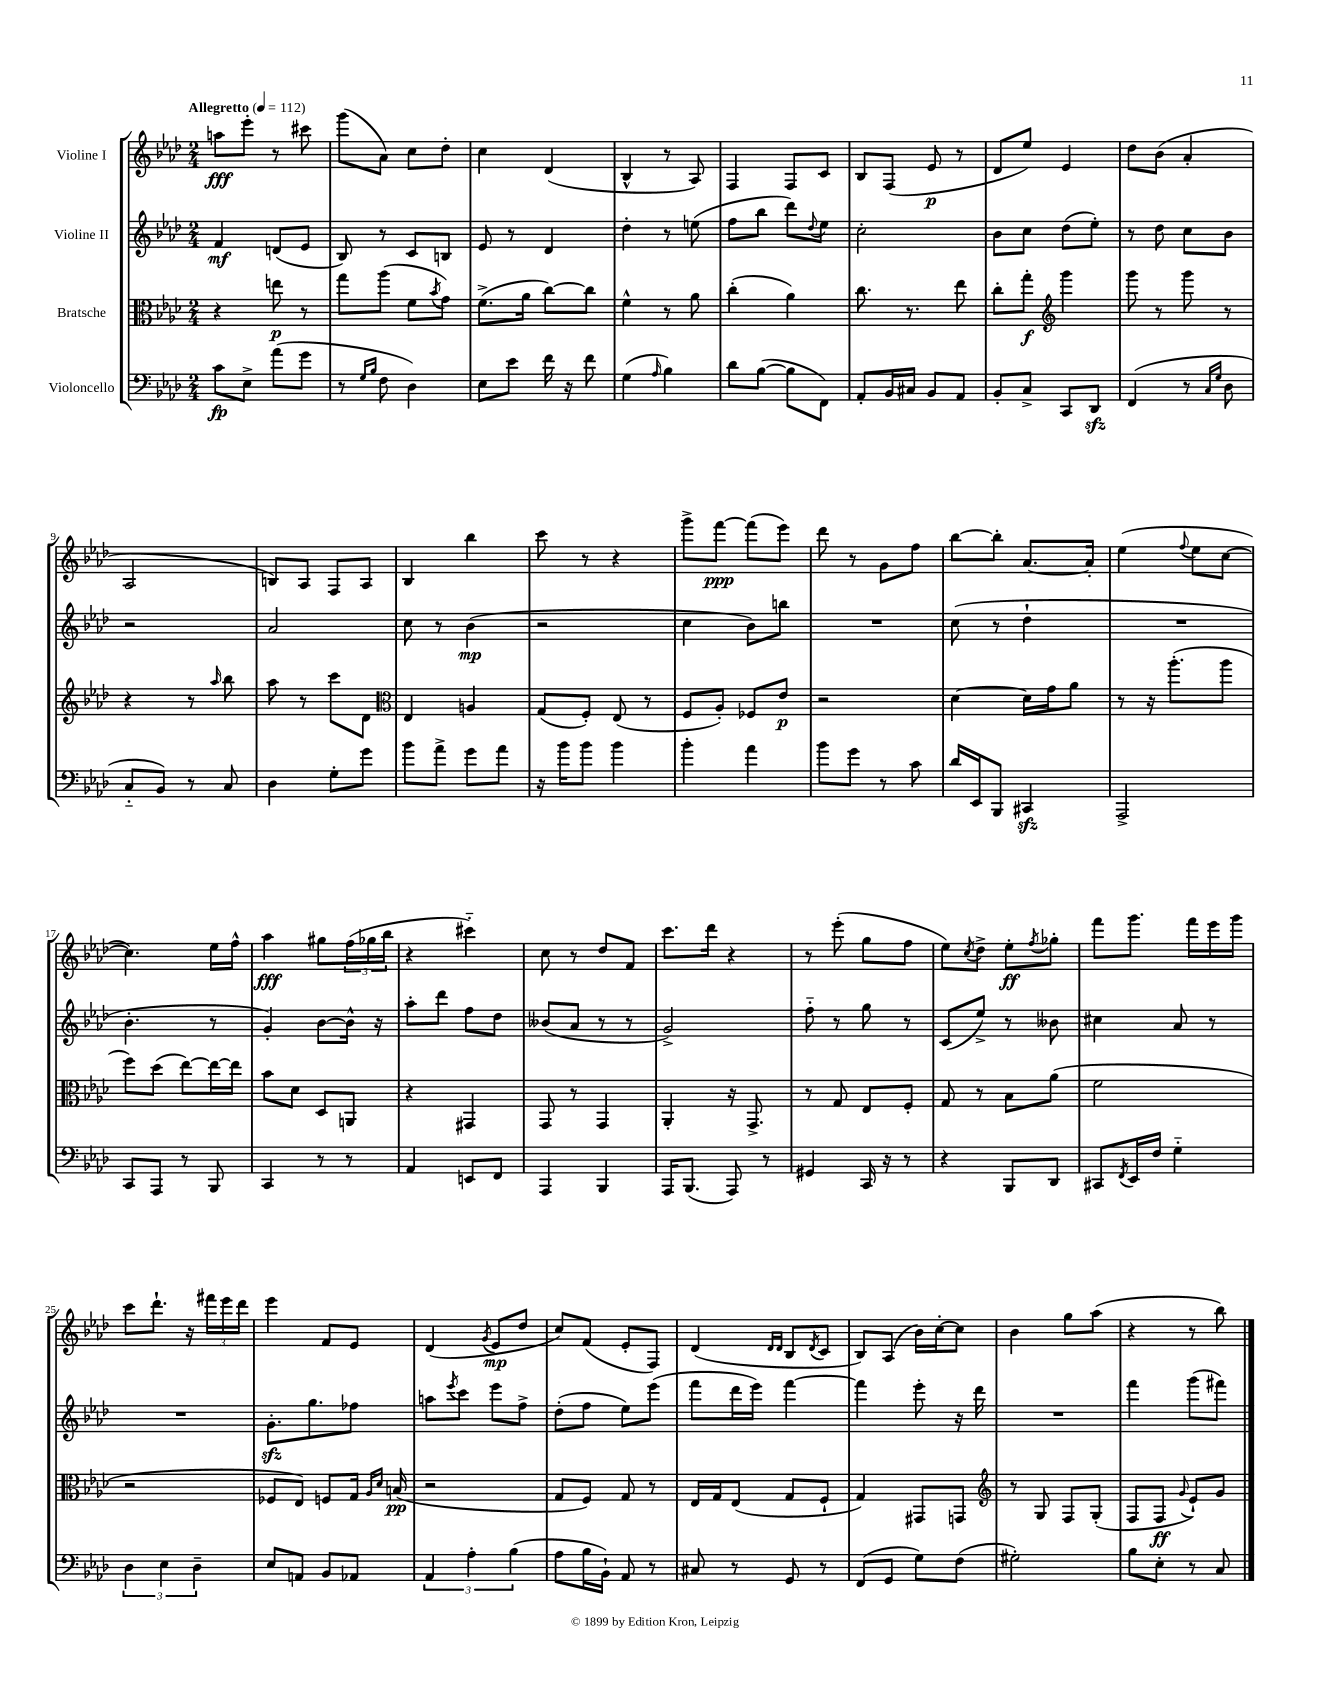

**kern	**kern	**kern	**kern
*staff4	*staff3	*staff2	*staff1
*clefF4	*clefC3	*clefG2	*clefG2
*k[b-e-a-d-]	*k[b-e-a-d-]	*k[b-e-a-d-]	*k[b-e-a-d-]
*M2/4	*M2/4	*M2/4	*M2/4
*MM112	*MM112	*MM112	*MM112
8c\L	4r	4f/	8aa\L
8E-^\J	.	.	8eee-'\J
(8a-\L	8ee\	(8d/L	8r
8g\J	8r	8e-/J	8ccc#\
=	=	=	=
8r	8gg\L	8B-/)	(8ggg\L
16qqG/LL	.	.	.
16qqB-/JJ	.	.	.
8F\	(8aa-\J	8r	8a-\J)
4D-\)	8f\L	8c/L	8cc\L
.	8qb-/	.	.
.	8g\J)	8B/J	8dd-'\J
=	=	=	=
8E-\L	(8.f^\L	8e-/	4cc\
8e-\J	.	8r	.
.	16a-\Jk	.	.
16f\	[8cc\L)	4d-/	(4d-/
16r	.	.	.
8f\	8cc\]J	.	.
=	=	=	=
(4G\	4f^^\	4dd-'\	4B-^^/
16qqA-/	.	.	.
4B-\)	8r	8r	8r
.	8a-\	(8ee\	8A-/)
=	=	=	=
8d-\L	(4cc'\	8ff\L	4F/
([8B-\J	.	8bb-\J	.
8B-\]L	4a-\)	8ddd-\L)	8F/L
.	.	8qqdd-/	.
8FF\J)	.	8ee-\J	8c/J
=	=	=	=
8AA-'/L	8.cc\	2cc'\	8B-/L
16BB-/L	.	.	(8F/J
16C#/JJ	8.r	.	.
8BB-/L	.	.	8e-/
8AA-/J	8ee-\	.	8r
=	=	=	=
8BB-'/L	8cc'\L	8b-\L	8d-/L
8C^/J	8gg'\J	8cc\J	8ee-/J)
*	*clefG2	*	*
8CC/L	4ggg\	(8dd-\L	4e-/
8DD-/J	.	8ee-'\J)	.
=	=	=	=
(4FF/	8ggg\	8r	8dd-\L
.	8r	8dd-\	(8b-\J
8r	8ggg\	8cc\L	4a-'/
16qqC/LL	.	.	.
16qqG/JJ	.	.	.
8D-\	8r	8b-\J	.
=	=	=	=
8C'~/L	4r	2r	2A-/
8BB-/J)	.	.	.
8r	8r	.	.
.	16qqaa-/	.	.
8C/	8bb-\	.	.
=	=	=	=
4D-\	8aa-\	2a-/	8B/L)
.	8r	.	8A-/J
8G'\L	8ccc\L	.	8F/L
8g\J	8d-\J	.	8A-/J
=	=	=	=
*	*clefC3	*	*
8b-\L	4E-/	8cc\	4B-/
8a-^\J	.	8r	.
8g\L	4A/	(4b-\	4bb-\
8a-\J	.	.	.
=	=	=	=
16r	(8G/L	2r	8ccc\
16b-\LK	.	.	.
8b-\J	8F'/J)	.	8r
4b-\	(8E-/	.	4r
.	8r	.	.
=	=	=	=
4b-'\	8F/L	4cc\	8ggg^\L
.	8A-'/J)	.	[8fff\J
4a-\	8F-/L	8b-\L)	(8fff\]L
.	8e-/J	8bb\J	8eee-\J)
=	=	=	=
8b-\L	2r	2r	8ddd-\
8g\J	.	.	8r
8r	.	.	8g\L
8c\	.	.	8ff\J
=	=	=	=
16d-/LL	[4d-\	(8cc\	[8bb-\L
16EE-/J	.	.	.
8BBB-/J	.	8r	8bb-'\]J
4CC#/	16d-\]LL	4dd-`\	[8.a-/L
.	16g\J	.	.
.	8a-\J	.	.
.	.	.	16a-'/]Jk
=	=	=	=
2AAA-^/	8r	2r	(4ee-\
.	16r	.	.
.	(8.aa-'\L	.	.
.	.	.	8qqff/
.	.	.	8ee-\L
.	8aa-\J	.	[8cc\J
=	=	=	=
8CC/L	8ff\L)	4.b-'\	4.cc\])
8AAA-/J	(8dd-\J	.	.
8r	[8ee-\L)	.	.
8BBB-/	16ee-\_L	8r	16ee-\LL
.	16ee-\]JJ	.	16ff^^\JJ
=	=	=	=
4CC/	8b-\L	4g'/)	4aa-\
.	8d-\J	.	.
8r	8D-/L	[8b-\L	8gg#\L
8r	8AA/J	16b-^^\]Jk	(24ff\L
.	.	.	24gg-\
.	.	16r	.
.	.	.	24bb-\JJ
=	=	=	=
4AA-/	4r	8aa-'\L	4r
.	.	8ddd-\J	.
8EE/L	4GG#/	8ff\L	4ccc#'~\)
8FF/J	.	8dd-\J	.
=	=	=	=
4AAA-/	8GG/	(8b--/L	8cc\
.	8r	8a-/J	8r
4BBB-/	4GG/	8r	8dd-/L
.	.	8r	8f/J
=	=	=	=
16AAA-/LK	4AA-'/	2g^/)	8.ccc\L
(8.BBB-/J	.	.	.
.	.	.	16ddd-\Jk
8AAA-/)	16r	.	4r
.	8.GG^/	.	.
8r	.	.	.
=	=	=	=
4GG#/	8r	8ff'~\	8r
.	8G/	8r	(8eee-'\
16CC/	8E-/L	8gg\	8gg\L
16r	.	.	.
8r	8F'/J	8r	8ff\J
=	=	=	=
4r	8G/	(8c/L	8ee-\L)
.	.	.	8qcc/
.	8r	8ee-^/J)	8dd-^\J
8BBB-/L	8B-\L	8r	8ee-'\L
.	.	.	8qff/
8DD-/J	(8a-\J	8b--\	8gg-'\J
=	=	=	=
8CC#/L	2f\	4cc#\	8fff\L
8qFF/	.	.	.
16EE-/L	.	.	8.ggg\J
16F/JJ	.	.	.
4G'~\	.	8a-/	.
.	.	.	16fff\LL
.	.	8r	16eee-\
.	.	.	16ggg\JJ
=	=	=	=
6D-\	2r	2r	8ccc\L
.	.	.	8.ddd-`\J
6E-\	.	.	.
.	.	.	16r
6D-~\	.	.	.
.	.	.	24fff#\LL
.	.	.	24eee-\
.	.	.	24ddd-\JJ
=	=	=	=
8E-/L	8F-/L	8.g'\L	4eee-\
8AA/J	8E-/J)	.	.
.	.	8.gg\	.
8BB-/L	8F/L	.	8f/L
8AA-/J	16G/Jk	8ff-\J	8e-/J
.	16qqA-/LL	.	.
.	16qqd-/JJ	.	.
.	(16B/	.	.
=	=	=	=
6AA-/	2r	8aa\L	(4d-/
.	.	8qeee-/	.
.	.	8ccc\J	.
6A-'\	.	.	.
.	.	.	8qg/
.	.	8eee-\L	8e-/L
(6B-\	.	.	.
.	.	8ff^\J	8dd-/J
=	=	=	=
8A-\L	8G/L	(8dd-'\L	8cc/L)
16B-\L	8F/J)	8ff\J	(8f/J
16BB-`\JJ)	.	.	.
8AA-/	8G/	8ee-\L)	8e-'/L
8r	8r	(8eee-\J	8F/J)
=	=	=	=
8C#/	16E-/LL	8fff\L	(4d-/
.	16G/J	.	.
8r	(8E-/J	16ddd-\L	.
.	.	16eee-\JJ)	.
.	.	.	16qqd-/LL
.	.	.	16qqd-/JJ
8GG/	8G/L	[4fff\	8B-/L
.	.	.	8qd-/
8r	8F`/J	.	8c/J
=	=	=	=
(8FF/L	4G/)	4fff\]	8B-/L)
8GG/J	.	.	(8A-/J
8G\L)	8GG#/L	8eee-'\	16b-\LL)
.	.	.	[16cc'\J
(8F\J	8GG/J	16r	8cc\]J
.	.	16ddd-\	.
=	=	=	=
*	*clefG2	*	*
2G#'\)	8r	2r	4b-\
.	8G/	.	.
.	8F/L	.	8gg\L
.	(8G'/J	.	(8aa-\J
=	=	=	=
8B-\L	8F/L	4fff\	4r
8E-'\J	8F/J	.	.
.	8qqg/	.	.
8r	8e-`/L)	(8ggg\L	8r
8C/	8g/J	8fff#\J)	8bb-\)
==	==	==	==
*-	*-	*-	*-
